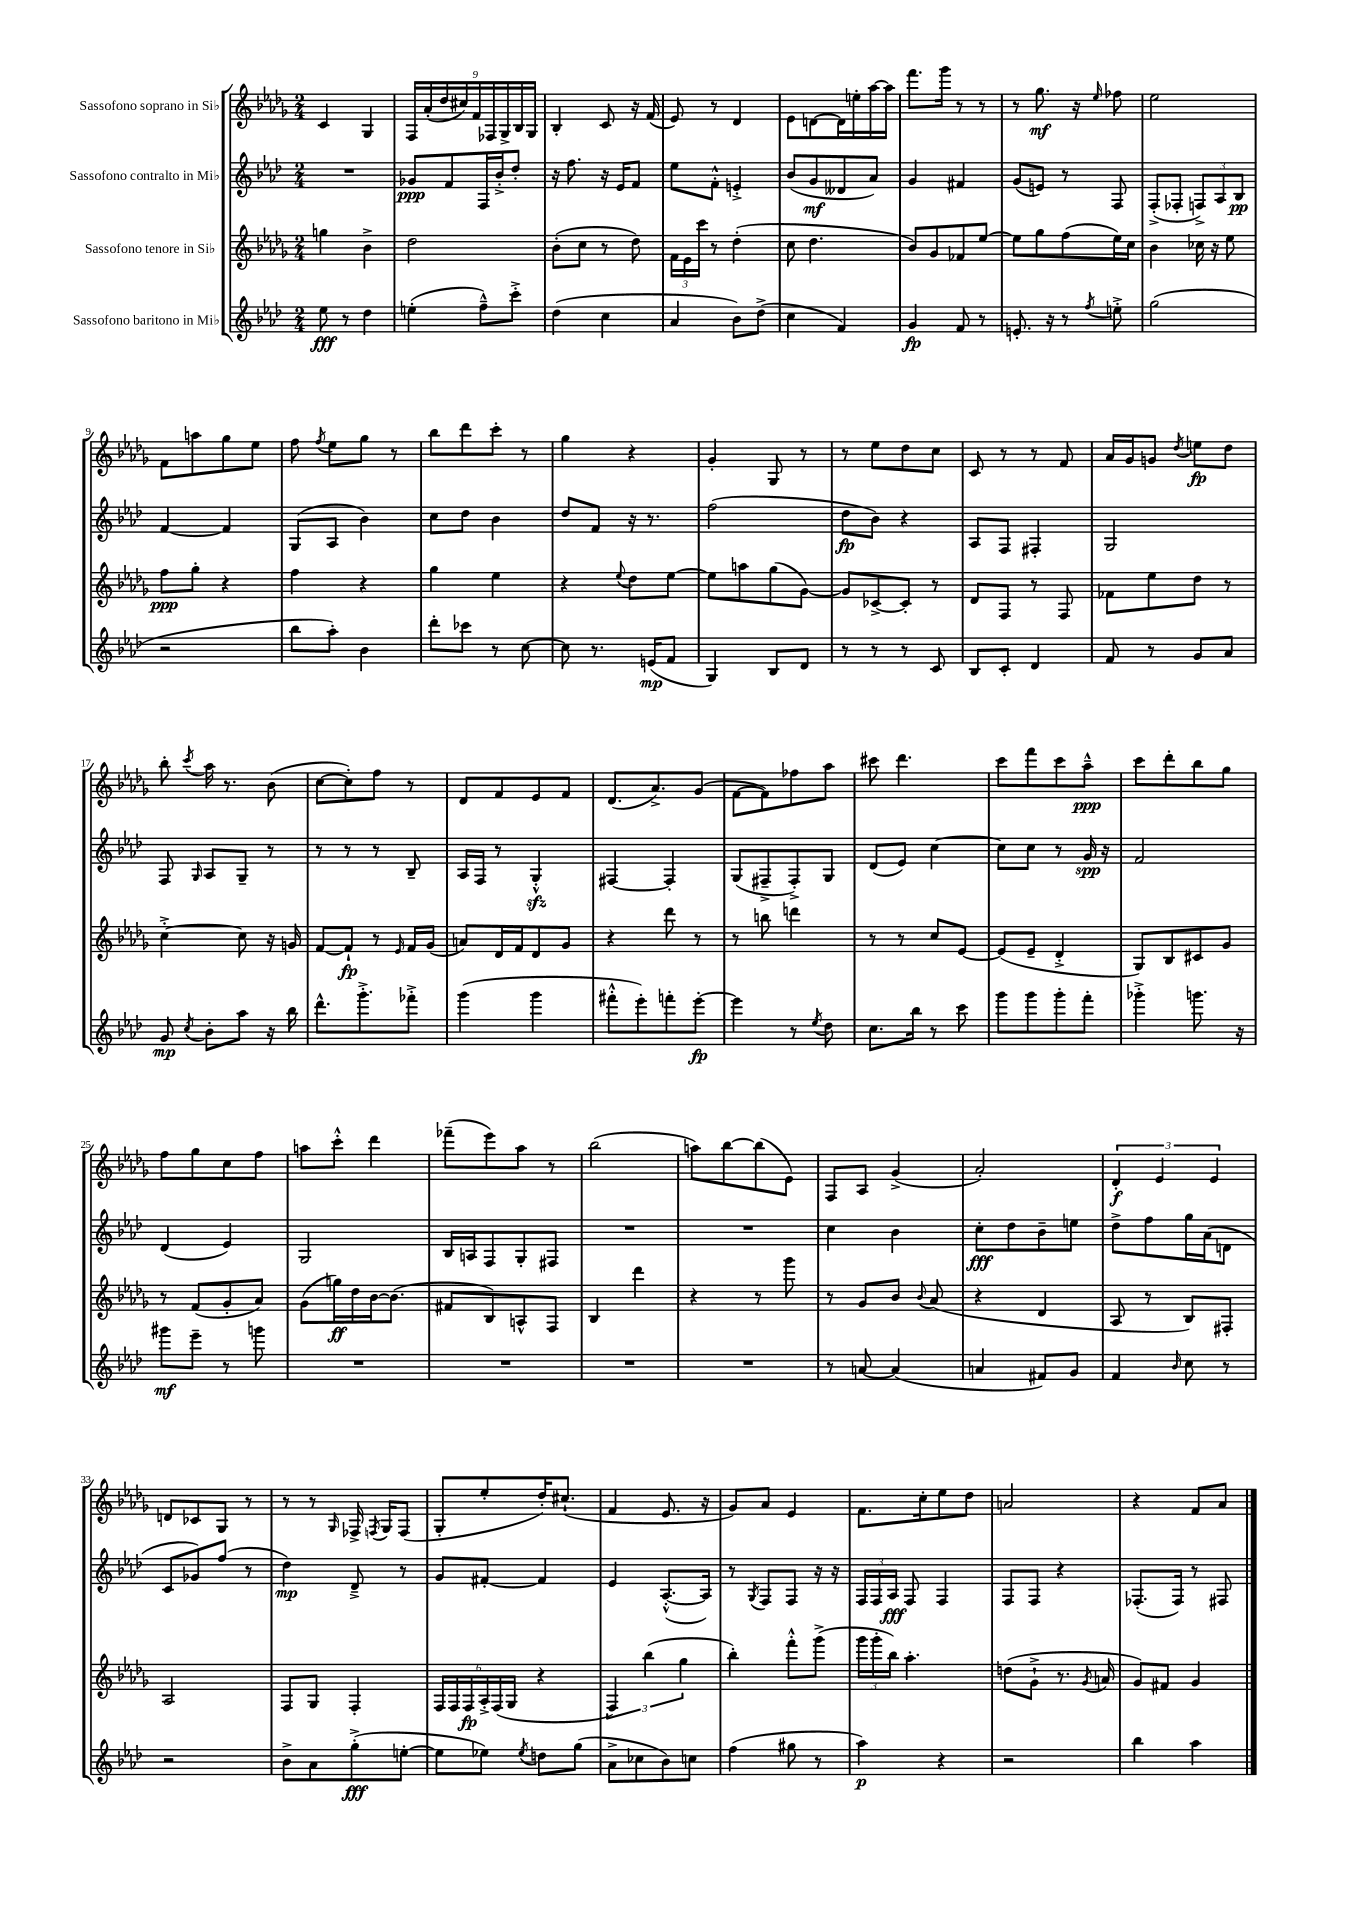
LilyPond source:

<<
\new StaffGroup <<
\new Staff = "s0" \with { instrumentName = "Sassofono soprano in Sib" } {
    \clef treble \key des \major \numericTimeSignature \time 2/4
    \autoBeamOff c'4 ges4 |
    \tuplet 9/8 { f16[ aes'16-.( des''16 cis''16) f'16 fes16 ges16-> bes16 ges16] } |
    bes4-. c'8 r16 f'16( |
    ees'8) r8 des'4 |
    ees'8[ d'8~ d'16 e''16-. aes''16~ aes''16] |
    f'''8.[ ges'''16] r8 r8 |
    r8 ges''8.\mf r16 \grace { ees''16 } fes''8 |
    ees''2 |
    f'8[ a''8 ges''8 ees''8] |
    f''8 \acciaccatura { f''8 } ees''8[ ges''8] r8 |
    bes''8[ des'''8 c'''8]-. r8 |
    ges''4 r4 |
    ges'4-. ges8 r8 |
    r8 ees''8[ des''8 c''8] |
    c'8 r8 r8 f'8 |
    aes'16[ ges'16 g'8] \acciaccatura { des''8 } e''8[\fp des''8] |
    bes''8-. \acciaccatura { c'''8 } aes''16 r8. bes'8( |
    c''8[~ c''8-.) f''8] r8 |
    des'8[ f'8 ees'8 f'8] |
    des'8.[( aes'8.->) ges'8]( |
    f'8[~ f'8) fes''8 aes''8] |
    cis'''8 des'''4. |
    c'''8[ f'''8 c'''8 aes''8]---^\ppp |
    c'''8[ des'''8-. bes''8 ges''8] |
    f''8[ ges''8 c''8 f''8] |
    a''8[ c'''8]-.-^ des'''4 |
    fes'''8[--( ees'''8) aes''8] r8 |
    bes''2( |
    a''8[) bes''8~ bes''8( ees'8]) |
    f8[ aes8] ges'4->( |
    aes'2-.) |
    \tuplet 3/2 { des'4-.\f ees'4 ees'4 } |
    d'8[ ces'8 ges8] r8 |
    r8 r8 \grace { ges16 } fes16-> \acciaccatura { f8 } ges16[ f8]( |
    ges8[-. ees''8-. des''16-.) cis''8.]-!( |
    f'4 ees'8. r16 |
    ges'8[) aes'8] ees'4 |
    f'8.[ c''16-. ees''8 des''8] |
    a'2 |
    r4 f'8[ aes'8] \bar "|." |
}
\new Staff = "s1" \with { instrumentName = "Sassofono contralto in Mib" } {
    \clef treble \key aes \major \numericTimeSignature \time 2/4
    \autoBeamOff R2 |
    ges'8[\ppp f'8 f16 bes'16-.-> des''8]-. |
    r16 f''8. r16 ees'16[ f'8] |
    ees''8[ f'8]-.-^ e'4-.-> |
    bes'8[( g'8\mf deses'8 aes'8]) |
    g'4 fis'4 |
    g'8[( e'8]) r8 f8 |
    f8[-.->( fes8]-. \tuplet 3/2 { f8[->) aes8 bes8]\pp } |
    f'4~ f'4 |
    g8[( aes8] bes'4) |
    c''8[ des''8] bes'4 |
    des''8[ f'8] r16 r8. |
    f''2( |
    des''8[\fp bes'8]) r4 |
    aes8[ f8] fis4-. |
    g2 |
    f8 \grace { g16 } aes8[ g8]-- r8 |
    r8 r8 r8 bes8-- |
    aes16[ f16] r8 g4-.-^\sfz |
    fis4~ fis4-. |
    g8[( fis8---> fis8-.->) g8] |
    des'8[( ees'8]) c''4~ |
    c''8[ c''8] r8 g'16\spp r16 |
    f'2 |
    des'4( ees'4) |
    g2 |
    bes16[ a16 f8 g8-. fis8] |
    R2 |
    R2 |
    c''4 bes'4 |
    c''8[-.\fff des''8 bes'8-- e''8] |
    des''8[-> f''8 g''16 aes'16( d'8] |
    c'8[ ges'8) f''8]( r8 |
    des''4\mp) des'8---> r8 |
    g'8[ fis'8]~-. fis'4 |
    ees'4 aes8.[~-.-^( aes16]) |
    r8 \acciaccatura { g8 } f8[ f8] r16 r16 |
    \tuplet 3/2 { f16[ f16 aes16]\fff } f8 f4 |
    f8[ f8] r4 |
    fes8.[-.( fes16]) r8 fis8 \bar "|." |
}
\new Staff = "s2" \with { instrumentName = "Sassofono tenore in Sib" } {
    \clef treble \key des \major \numericTimeSignature \time 2/4
    \autoBeamOff g''4 bes'4-> |
    des''2 |
    bes'8[-.( c''8] r8 des''8) |
    \tuplet 3/2 { f'16[ ees'16 c'''16] } r8 des''4-.( |
    c''8 des''4. |
    bes'8[) ges'8 fes'8 ees''8]~ |
    ees''8[ ges''8 f''8( ees''16) c''16] |
    bes'4 ces''16 r16 ees''8 |
    f''8[\ppp ges''8]-. r4 |
    f''4 r4 |
    ges''4 ees''4 |
    r4 \appoggiatura { ees''8 } des''8[ ees''8]~ |
    ees''8[ a''8 ges''8( ges'8]~) |
    ges'8[ ces'8~-> ces'8]-. r8 |
    des'8[ f8] r8 f8 |
    fes'8[ ees''8 des''8] r8 |
    c''4~-.-> c''8 r16 g'16 |
    f'8[~ f'8]-!\fp r8 \grace { ees'16 } f'16[ ges'16]( |
    a'8[) des'16 f'16 des'8 ges'8] |
    r4 des'''8 r8 |
    r8 b''8 d'''4 |
    r8 r8 c''8[ ees'8]~ |
    ees'8[( ees'8]-- des'4-.-> |
    ges8[) bes8 cis'8 ges'8] |
    r8 f'8[( ges'8-. aes'8]) |
    ges'8[( g''16\ff) des''16 bes'16~ bes'8.]( |
    fis'8[ bes8) a8-^ f8] |
    bes4 des'''4 |
    r4 r8 ges'''8 |
    r8 ges'8[ bes'8] \appoggiatura { bes'8 } aes'8( |
    r4 des'4 |
    aes8 r8 bes8[) fis8]-. |
    aes2 |
    f8[ ges8] f4-. |
    \tuplet 6/4 { f16[ f16 f16\fp aes16-.-> f16( ges16] } r4 |
    \tuplet 3/2 { f4) bes''4( ges''4 } |
    bes''4-.) f'''8[-.-^ ges'''8]->( |
    \tuplet 3/2 { ges'''16[ ges'''16-. bes''16]) } aes''4.-. |
    d''8[( ges'8]-!-> r8. \acciaccatura { ges'8 } a'16 |
    ges'8[) fis'8] ges'4 \bar "|." |
}
\new Staff = "s3" \with { instrumentName = "Sassofono baritono in Mib" } {
    \clef treble \key aes \major \numericTimeSignature \time 2/4
    \autoBeamOff ees''8\fff r8 des''4 |
    e''4-.( f''8[---^) c'''8]-.-> |
    des''4( c''4 |
    aes'4 bes'8[) des''8]->( |
    c''4 f'4) |
    g'4\fp f'8 r8 |
    e'8.-. r16 r8 \acciaccatura { f''8 } e''8-.-> |
    g''2( |
    r2 |
    bes''8[ aes''8]-.) bes'4 |
    des'''8[-. ces'''8] r8 c''8~ |
    c''8 r8. e'16[\mp( f'8] |
    g4) bes8[ des'8] |
    r8 r8 r8 c'8 |
    bes8[ c'8]-. des'4 |
    f'8 r8 g'8[ aes'8] |
    g'8\mp \acciaccatura { c''8 } bes'8[-. aes''8] r16 bes''16 |
    des'''8.[-^ g'''8.-.-> fes'''8]-.-> |
    g'''4( g'''4 |
    fis'''8[-.-^ ees'''8-.) f'''8-. ees'''8]~-.\fp |
    ees'''4 r8 \acciaccatura { ees''8 } des''8 |
    c''8.[ bes''16] r8 c'''8 |
    g'''8[ g'''8 g'''8-. f'''8]-. |
    ges'''4-.-> g'''8. r16 |
    gis'''8[\mf ees'''8]-- r8 g'''8 |
    R2 |
    R2 |
    R2 |
    R2 |
    r8 a'8~ a'4( |
    a'4 fis'8[) g'8] |
    f'4 \grace { bes'16 } c''8 r8 |
    r2 |
    bes'8[-> aes'8 g''8-.->\fff( e''8]~-. |
    e''8[ ees''8]) \acciaccatura { ees''8 } d''8[ g''8]( |
    aes'8[-> ces''8 bes'8) c''8] |
    f''4( gis''8 r8 |
    aes''4\p) r4 |
    r2 |
    bes''4 aes''4 \bar "|." |
}
>>
>>
